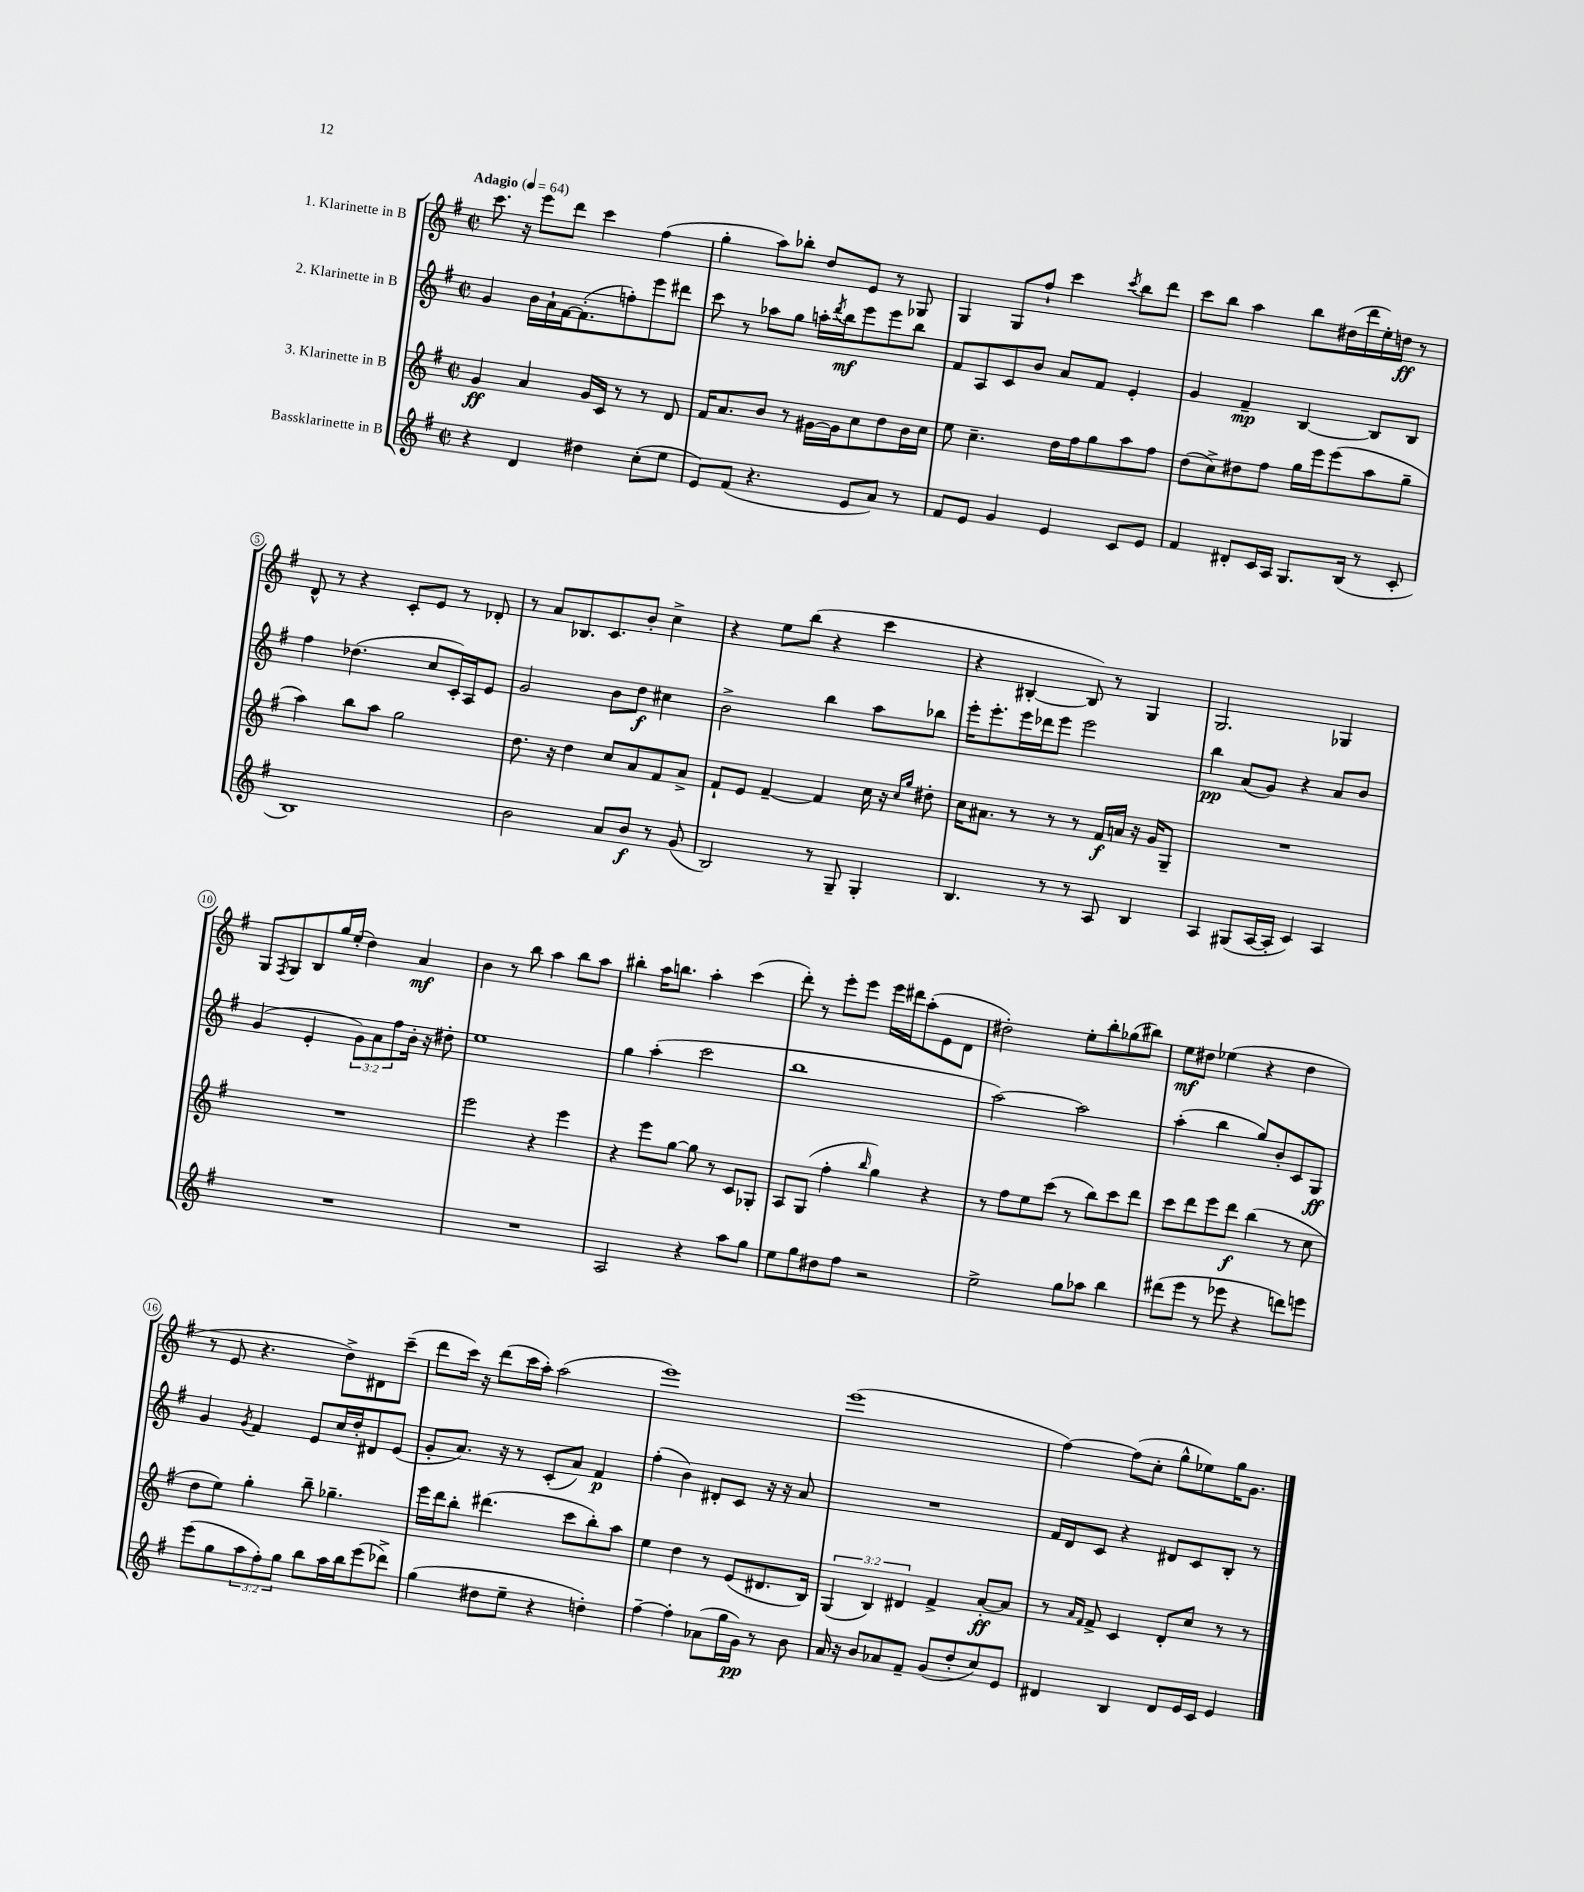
<<
\new StaffGroup <<
\new Staff = "s0" \with { instrumentName = "1. Klarinette in B" } {
    \clef treble \key g \major \defaultTimeSignature \time 2/2 \tempo "Adagio" 4 = 64
    c'''8. r16 e'''8 d'''8 c'''4 fis''4( |
    g''4-. a''8) bes''8-. d''8 e'8 r8 ges8 |
    g4 g8 fis''8-! c'''4 \acciaccatura { c'''8 } b''8 d'''8 |
    c'''8 b''8 a''4 b''8 dis''16( d'''16 e''16-.) d''16\ff r8 |
    d'8-^ r8 r4 c'8-. e'8 r8 des'8-. |
    r8 a'8 bes8. c'8. b'8-. c''4-> |
    r4 e''8 b''8( r4 c'''4 |
    r4 bis4~-. bis8) r8 g4 |
    g2. ges4 |
    g8 \acciaccatura { fis8 } g8 b8 g''16 e''16-.( d''4) a'4\mf |
    b'4 r8 b''8 a''4 b''8 a''8 |
    bis''4-. a''16 b''8. a''4-. c'''4( |
    d'''8-.) r8 e'''8-. e'''8 e'''16 dis'''16 a''8-.( e'8 d'8 |
    dis''2-.) e''8-. b''8-. ges''8( bis''8) |
    e''8\mf dis''8 ees''4( r4 dis''4 |
    r8 e'8 r4. d''8->) dis'8 c'''8--( |
    d'''8 c'''16) r16 d'''8( c'''16 a''16-.) a''2( |
    e'''1) |
    e'''1( |
    fis''4~) fis''8( c''8-. g''8-^ ees''8) g''16 g'8. \bar "|." |
}
\new Staff = "s1" \with { instrumentName = "2. Klarinette in B" } {
    \clef treble \key g \major \defaultTimeSignature \time 2/2 \override Staff.TupletNumber.text = #tuplet-number::calc-fraction-text
    g'4 b'16 a'16-! fis'16~ fis'8.-.( f''8-.) e'''8 dis'''8 |
    c'''8 r8 aes''8 g''8 a''16-. \acciaccatura { d'''8 } b''16\mf e'''8 e'''8 b''8 |
    fis'8 a8 c'8 b'8 a'8 fis'8 e'4-. |
    g'4 fis'4--\mp b4~ b8 b8 |
    fis''4 des''4.( c''8 c'16-.) a16 e'8 |
    g'2 b'8 d''8\f cis''4 |
    b'2-> b''4 a''8 bes''8 |
    e'''16-. e'''8.-. e'''16 des'''16 e'''8 e'''2 |
    b''4\pp a'8( g'8) r4 a'8 b'8 |
    g'4( e'4-. \tuplet 3/2 { g'8) a'8 fis''8 } b'16-. r16 dis''8-. |
    e''1 |
    g''4 a''4-.( c'''2 |
    b''1 |
    a''2~) a''2 |
    a''4-.( b''4 g''8) b'8-. c'8 g8\ff |
    g'4 \acciaccatura { g'8 } fis'4 e'8 c''16 d''16-. dis'8 e'8( |
    g'8-. a'8.) r16 r8 c'8-.( a'8) fis'4\p |
    fis''4-.( b'4) dis'8-. c'8 r16 r16 a'8 |
    R1 |
    fis'16 d'16 c'8 r4 dis'8 c'8 b8-. r8 \bar "|." |
}
\new Staff = "s2" \with { instrumentName = "3. Klarinette in B" } {
    \clef treble \key g \major \defaultTimeSignature \time 2/2 \override Staff.TupletNumber.text = #tuplet-number::calc-fraction-text
    g'4\ff a'4 g'16 c'16 r8 r8 d'8 |
    fis'16 a'8. b'8 r8 gis'16~ gis'16 c''8 d''8 b'16 c''16 |
    e''8 c''4.-- d''16 fis''16 g''8 a''8 fis''8 |
    d''8( c''8->) dis''8 fis''8 g''16 e'''16 e'''8( a''8 g''8-- |
    a''4) b''8 a''8 g''2 |
    d''8. r16 d''4 c''8 a'8 fis'8 a'8-> |
    fis'8-! e'8 fis'4~-- fis'4 c''16 r16 \grace { c''16 g''16 } dis''8-. |
    c''16 ais'8. r8 r8 r8 fis'16\f a'16 r16 g'16 g8-- |
    R1 |
    R1 |
    e'''2 r4 e'''4 |
    r4 e'''8 g''8~ g''8 r8 c'8 ges8-. |
    a8 g8( fis''4-. \grace { b''16 } g''4) r4 |
    r8 fis''8 e''8 c'''8( r8 b''8) c'''8 d'''8 |
    c'''8 d'''8 e'''8 d'''8\f b''4( r8 c''8 |
    d''8 e''8) g''4-. b''8-- ges''4.-- |
    e'''16 d'''16 b''8-. dis'''4.( c'''8 b''8-.) a''8 |
    e''4 d''4 r8 e'8( dis'8. b16) |
    \tuplet 3/2 { g4( b4) dis'4 } fis'4-> a'8~-.\ff a'8 |
    r8 \grace { a'16 fis'16 } fis'8-> c'4 d'8-. c''8 r8 r8 \bar "|." |
}
\new Staff = "s3" \with { instrumentName = "Bassklarinette in B" } {
    \clef treble \key g \major \defaultTimeSignature \time 2/2 \override Staff.TupletNumber.text = #tuplet-number::calc-fraction-text
    r4 d'4 dis''4 c''8-.( e''8 |
    e'8) fis'8( r4. e'8 a'8) r8 |
    fis'8 e'8 g'4 e'4 c'8 e'8 |
    fis'4 dis'8-. c'16 a16 g8. b16( r8 c'8-. |
    b1) |
    b'2 a'8 b'8\f r8 g'8( |
    b2) r8 g8-- g4-. |
    b4. r8 r8 a8 b4 |
    a4 gis8( a16~ a16-. c'4) a4 |
    R1 |
    R1 |
    a2 r4 a''8 g''8 |
    e''8 g''8 dis''8 fis''8 r2 |
    e''2-> g''8 aes''8 b''4 |
    dis'''8( e'''8 r8 ees'''8 r4 d'''8) e'''8 |
    e'''8( g''8 \tuplet 3/2 { a''8 fis''8-.) g''8 } b''8 a''16 b''16 e'''8( des'''8->) |
    g''4( dis''8 e''8-- r4 d''4-.) |
    fis''4~-- fis''4-. aes'8( g''16 g'16\pp) r8 b'8 |
    a'16 r16 b'8 aes'8 fis'8-- g'8( d''8-. c''8) e'8 |
    dis'4 b4 dis'8 e'16 c'16 e'4 \bar "|." |
}
>>
>>
\layout { \context { \Score \override BarNumber.stencil = #(make-stencil-circler 0.1 0.3 ly:text-interface::print) } }
